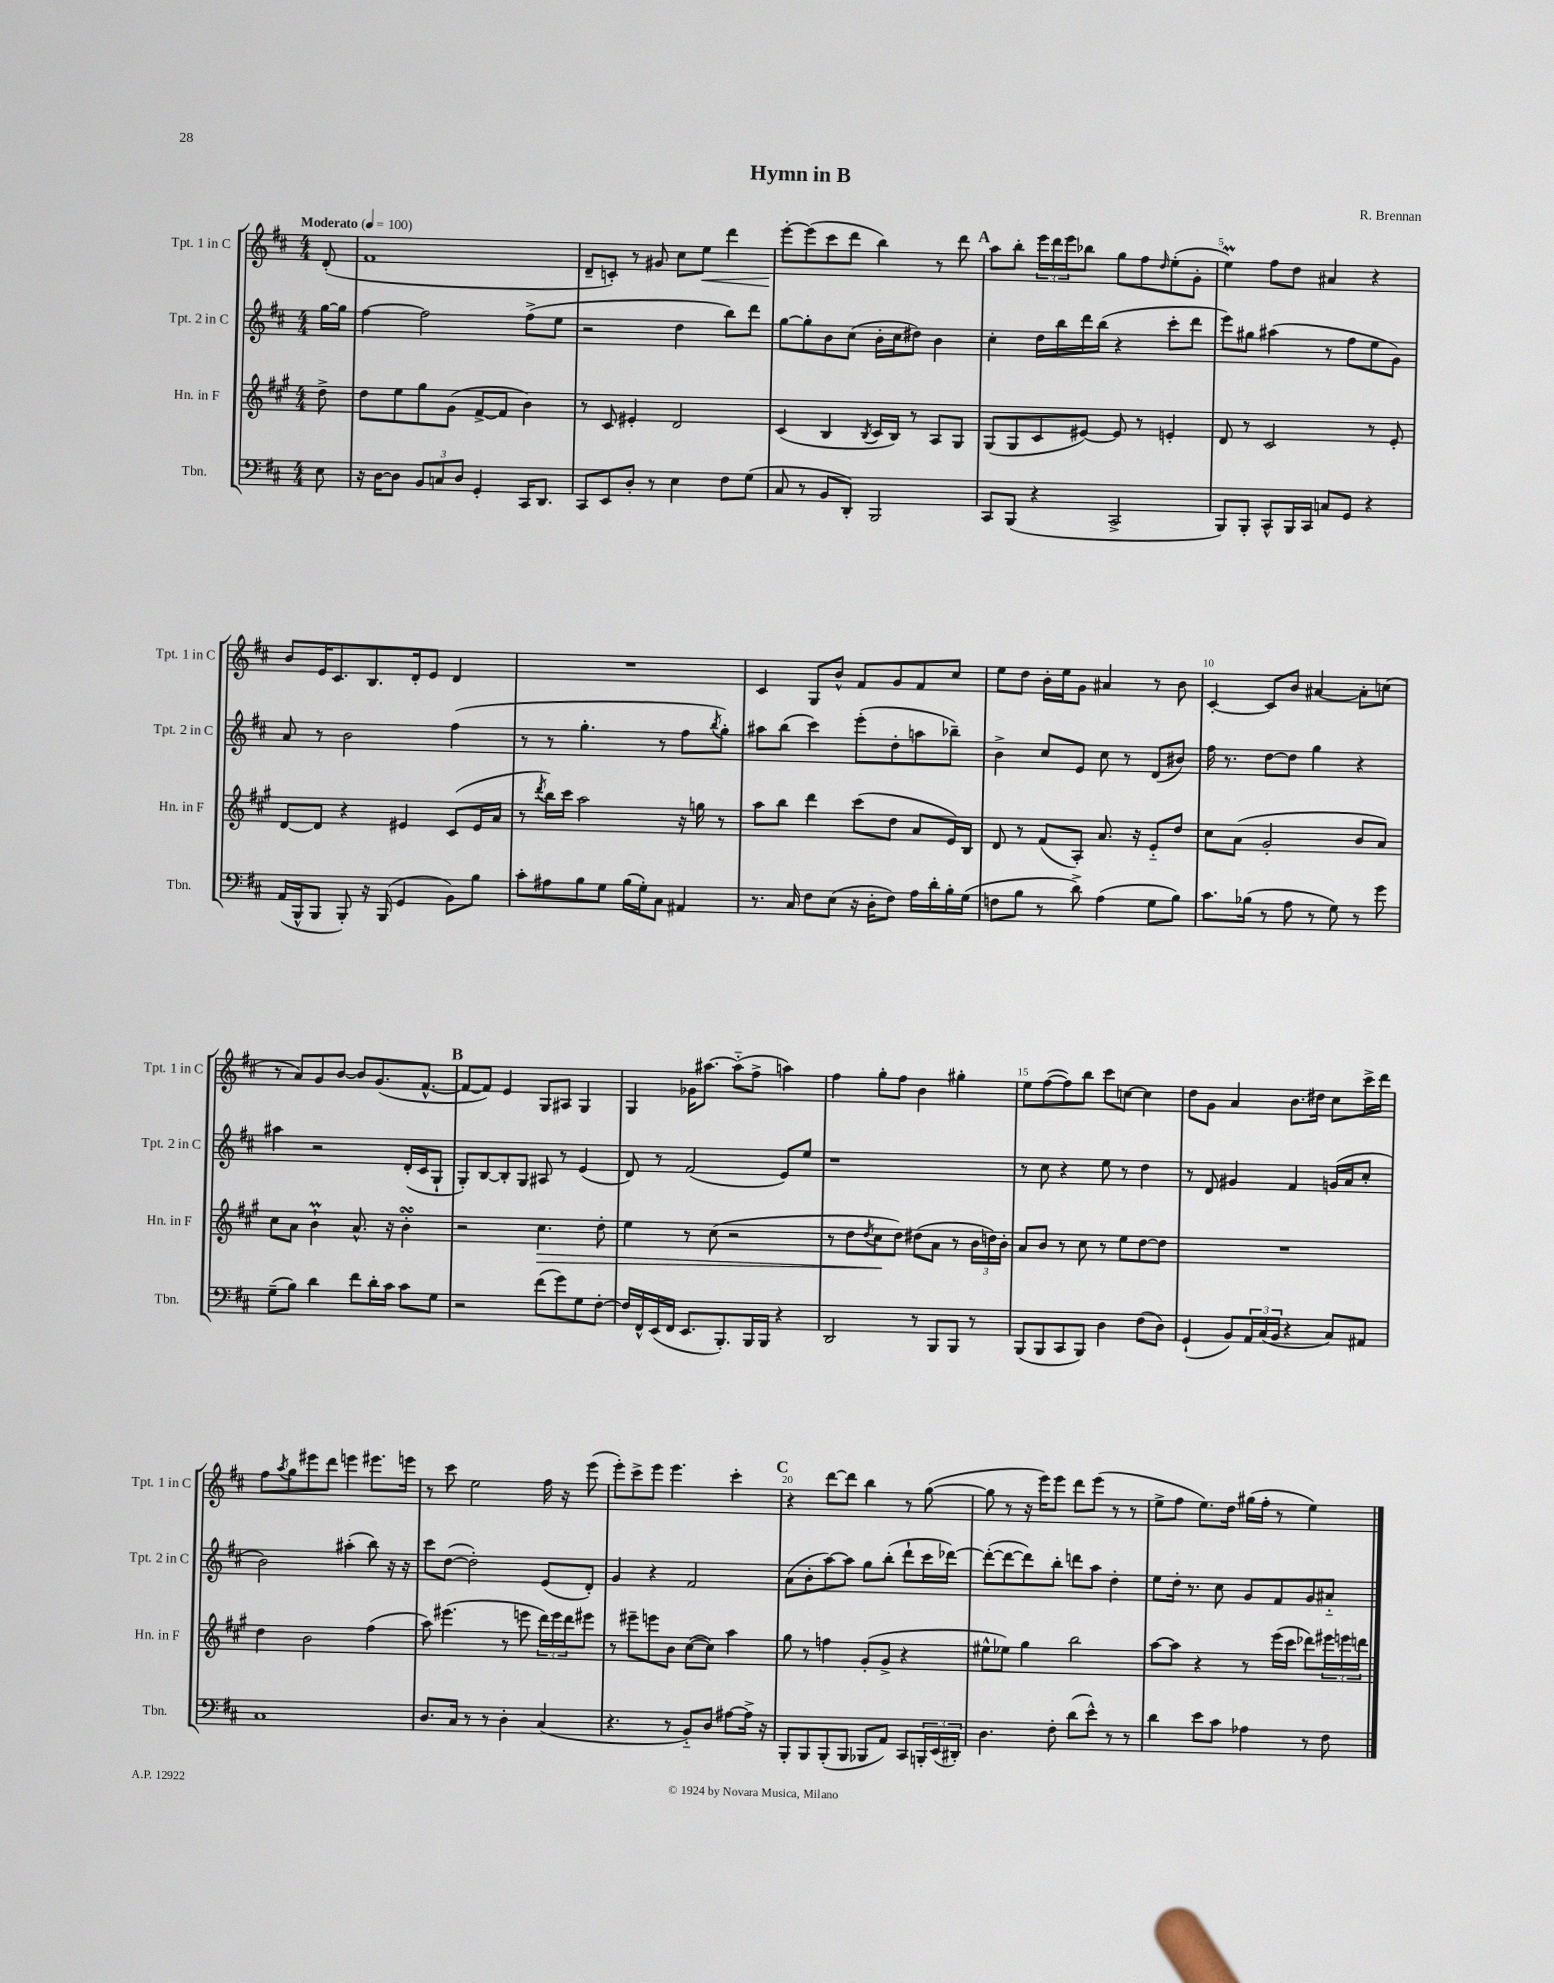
\header { title = "Hymn in B" composer = "R. Brennan" }
<<
\new StaffGroup <<
\new Staff = "s0" \with { instrumentName = "Tpt. 1 in C" shortInstrumentName = "Tpt. 1 in C" } {
    \clef treble \key d \major \numericTimeSignature \time 4/4 \partial 8 \tempo "Moderato" 4 = 100
    d'8-.( |
    fis'1 |
    d'8-- c'8-.) r8 gis'8 cis''8 e''8\< d'''4 |
    e'''8~-.\! e'''8( cis'''8 d'''8 b''4) r8 d'''8 |
    \mark \markup { \bold "A" } a''8 b''8-. \tuplet 3/2 { e'''16 d'''16 e'''16 } bes''8 g''8 fis''8 \grace { d''16 } e''8-.( g'8-. |
    e''4\prall) fis''8 d''8 ais'4 r4 |
    b'8 e'16 cis'8. b8. d'16-. e'8 d'4 |
    R1 |
    cis'4 g8 b'8-^ fis'8 g'8 fis'8 cis''8 |
    e''8 d''8 b'16-. e''16 g'8 ais'4 r8 b'8 |
    cis'4~-. cis'8 b'8 ais'4~ ais'8-. c''8( |
    r8 a'8) g'8 b'8~ b'8 g'8.( fis'8.~-^ |
    \mark \markup { \bold "B" } fis'8~ fis'8) e'4 g8 ais8 g4 |
    g4 ges'16 ais''8.~ ais''8-_( fis''8-> a''4) |
    fis''4 g''8-. fis''8 b'4 gis''4-. |
    e''8 fis''8~( fis''8) b''8 cis'''8 c''8~ c''4 |
    d''8 g'8 a'4 b'8. dis''16 cis''8 cis'''16-> d'''16 |
    fis''8 \acciaccatura { a''8 } g''8 eis'''8 d'''8 e'''4 eis'''8. e'''16 |
    r8 cis'''8 e''2 fis''16 r16 e'''8( |
    e'''8-.) cis'''8-> e'''8 e'''4. cis'''4-. |
    \mark \markup { \bold "C" } r4 d'''8~ d'''8 b''4 r8 g''8~( |
    g''8 r8 r16 e'''16) e'''8 d'''8 e'''8( r8 r8 |
    e''8-> fis''8 e''8.) d''16 gis''16( fis''16-. r8 e''4) \bar "|." |
}
\new Staff = "s1" \with { instrumentName = "Tpt. 2 in C" shortInstrumentName = "Tpt. 2 in C" } {
    \clef treble \key d \major \numericTimeSignature \time 4/4 \partial 8
    g''16~ g''16 |
    fis''4~ fis''2 fis''8->( e''8 |
    r2 d''4 b''8) d'''8 |
    g''8~ g''8-. b'8 cis''8( b'16-. cis''16 dis''8) b'4 |
    \mark \markup { \bold "A" } cis''4-. d''16 b''16 d'''16 b''16( r4 cis'''8-. d'''8 |
    e'''8) gis''8 ais''4( r8 fis''8 e''8 g'8) |
    a'8 r8 b'2 fis''4( |
    r8 r8 g''4.-. r8 fis''8 \acciaccatura { b''8 } g''8-.) |
    ais''8 b''8( cis'''4) e'''8-.( d''8-. a''8 bes''8--) |
    b'4-> cis''8 e'8 cis''8 r8 d'8( bis'8) |
    fis''16 r8. d''8~ d''8 g''4 r4 |
    ais''4 r2 d'16-.( cis'16 g8-! |
    \mark \markup { \bold "B" } g8-.) b8~ b8-. g8 ais8 r8 e'4( |
    d'8) r8 fis'2( e'8) e''8 |
    r1 |
    r8 cis''8 r4 e''8 r8 d''4 |
    r8 d'8 gis'4 fis'4 g'16( a'16 cis''8-. |
    b'2) ais''4-.( b''8) r16 r16 |
    cis'''8 d''8~( d''2-.) e'8( d'8-.) |
    g'4 r4 fis'2 |
    \mark \markup { \bold "C" } a'8( b'8-. a''8~) a''8 g''8 b''8-.( d'''8-! cis'''16 des'''16~) |
    des'''8~-.( des'''8~ des'''8) b''8-. d'''8 a''8 d''4-. |
    e''8 d''16-. r8. cis''8 g'8 fis'8 g'8 ais'8-_ \bar "|." |
}
\new Staff = "s2" \with { instrumentName = "Hn. in F" shortInstrumentName = "Hn. in F" } {
    \clef treble \key a \major \numericTimeSignature \time 4/4 \partial 8
    d''8-> |
    d''8 e''8 gis''8 gis'8( fis'8~-> fis'8 b'4) |
    r8 cis'8 eis'4-. d'2 |
    cis'4( b4 \acciaccatura { b8 } cis'16 b16) r8 a8 gis8 |
    \mark \markup { \bold "A" } gis8( gis8 cis'8 eis'8~) eis'8 r8 e'4-. |
    d'8 r8 cis'2 r8 e'8-. |
    d'8~ d'8 r4 eis'4 cis'8( eis'16 a'16 |
    r8 \acciaccatura { d'''8 } b''16) cis'''16 a''2 r16 g''16 r8 |
    a''8 b''8 d'''4 cis'''8( d''8 a'8 e'16) b16 |
    d'8 r8 fis'8( a8-.) a'8. r16 e'8-_ d''8 |
    cis''8 a'8( gis'2-. b'8 a'8) |
    cis''8 a'8 b'4-!\prall a'8.-^ r16 b'4-.\turn |
    \mark \markup { \bold "B" } r2 cis''4.\> d''8-. |
    e''4 r8 cis''8( r2 |
    r8 d''8 \acciaccatura { d''8 } cis''8\! d''8) dis''8( a'8 r8 \tuplet 3/2 { b'16 d''16) b'16-. } |
    a'8 b'8 r8 cis''8 r8 e''8 d''8~ d''8 |
    R1 |
    d''4 b'2 fis''4( |
    a''8) eis'''4.( r8 e'''8 \tuplet 3/2 { d'''16) e'''16 d'''16 } eis'''8 |
    r8 eis'''8-- e'''8 b'8 cis''8~( cis''8) a''4 |
    \mark \markup { \bold "C" } gis''8 r8 f''4 gis'8-.( gis'8-> r4 |
    eis''8-^ ees''8) gis''4 b''2 |
    a''8~ a''8 r4 r8 e'''16( cis'''16 des'''8) \tuplet 3/2 { eis'''16 e'''16 d'''16 } \bar "|." |
}
\new Staff = "s3" \with { instrumentName = "Tbn." shortInstrumentName = "Tbn." } {
    \clef bass \key d \major \numericTimeSignature \time 4/4 \partial 8
    e8 |
    r16 d16~ d8 \tuplet 3/2 { b,8 c8 d8 } g,4-. cis,16 d,8. |
    cis,8 e,8 d8-. r8 e4 fis8 g8( |
    cis8 r8 b,8 d,8-.) b,,2 |
    \mark \markup { \bold "A" } cis,8 b,,8( r4 cis,2-> |
    b,,8) b,,8-. cis,8-^ b,,16 cis,16 c8 g,8 r4 |
    a,16( b,,16-^ b,,8 b,,8-.) r16 b,,16( g,4 b,8) b8 |
    cis'8-. ais8 b8 g8 b16( g16-.) cis8 ais,4 |
    r8. cis16 fis8 e8( r16 d16-. fis8) a16 d'16-. b16-. g16( |
    f8 b8 r8 d'8->) a4( g8 b8) |
    cis'8. bes16( r8 a8 r8 g8) r8 g'8 |
    g8--( b8) d'4 fis'8 d'16-. cis'16 cis'8 g8 |
    \mark \markup { \bold "B" } r2 fis'8( g'8) g8 fis8~-. |
    fis16 fis,16-^ e,16( fis,16 e,8. b,,8.-.) b,,16 b,,16 r4 |
    d,2 r8 b,,8 b,,8 r8 |
    b,,8( b,,8 cis,8 b,,8) d4 fis8( d8) |
    g,4-!( b,8) \tuplet 3/2 { a,16 cis16( b,16 } r4 cis8) ais,8 |
    cis1 |
    d8. cis16 r8 r8 d4-. cis4( |
    r4. r8 b,8-_) d8 ais8~ ais16-> r16 |
    \mark \markup { \bold "C" } b,,8-. b,,8 b,,8-.( b,,8 bes,,8 a,8) cis,8 \tuplet 3/2 { b,,16-. e,16( dis,16-.) } |
    d4. fis8-. d'8( e'8-^) r8 r8 |
    d'4 e'8 cis'8 aes4 r8 fis8 \bar "|." |
}
>>
>>
\layout { \context { \Score \override BarNumber.break-visibility = ##(#f #t #t) barNumberVisibility = #(every-nth-bar-number-visible 5) } }
